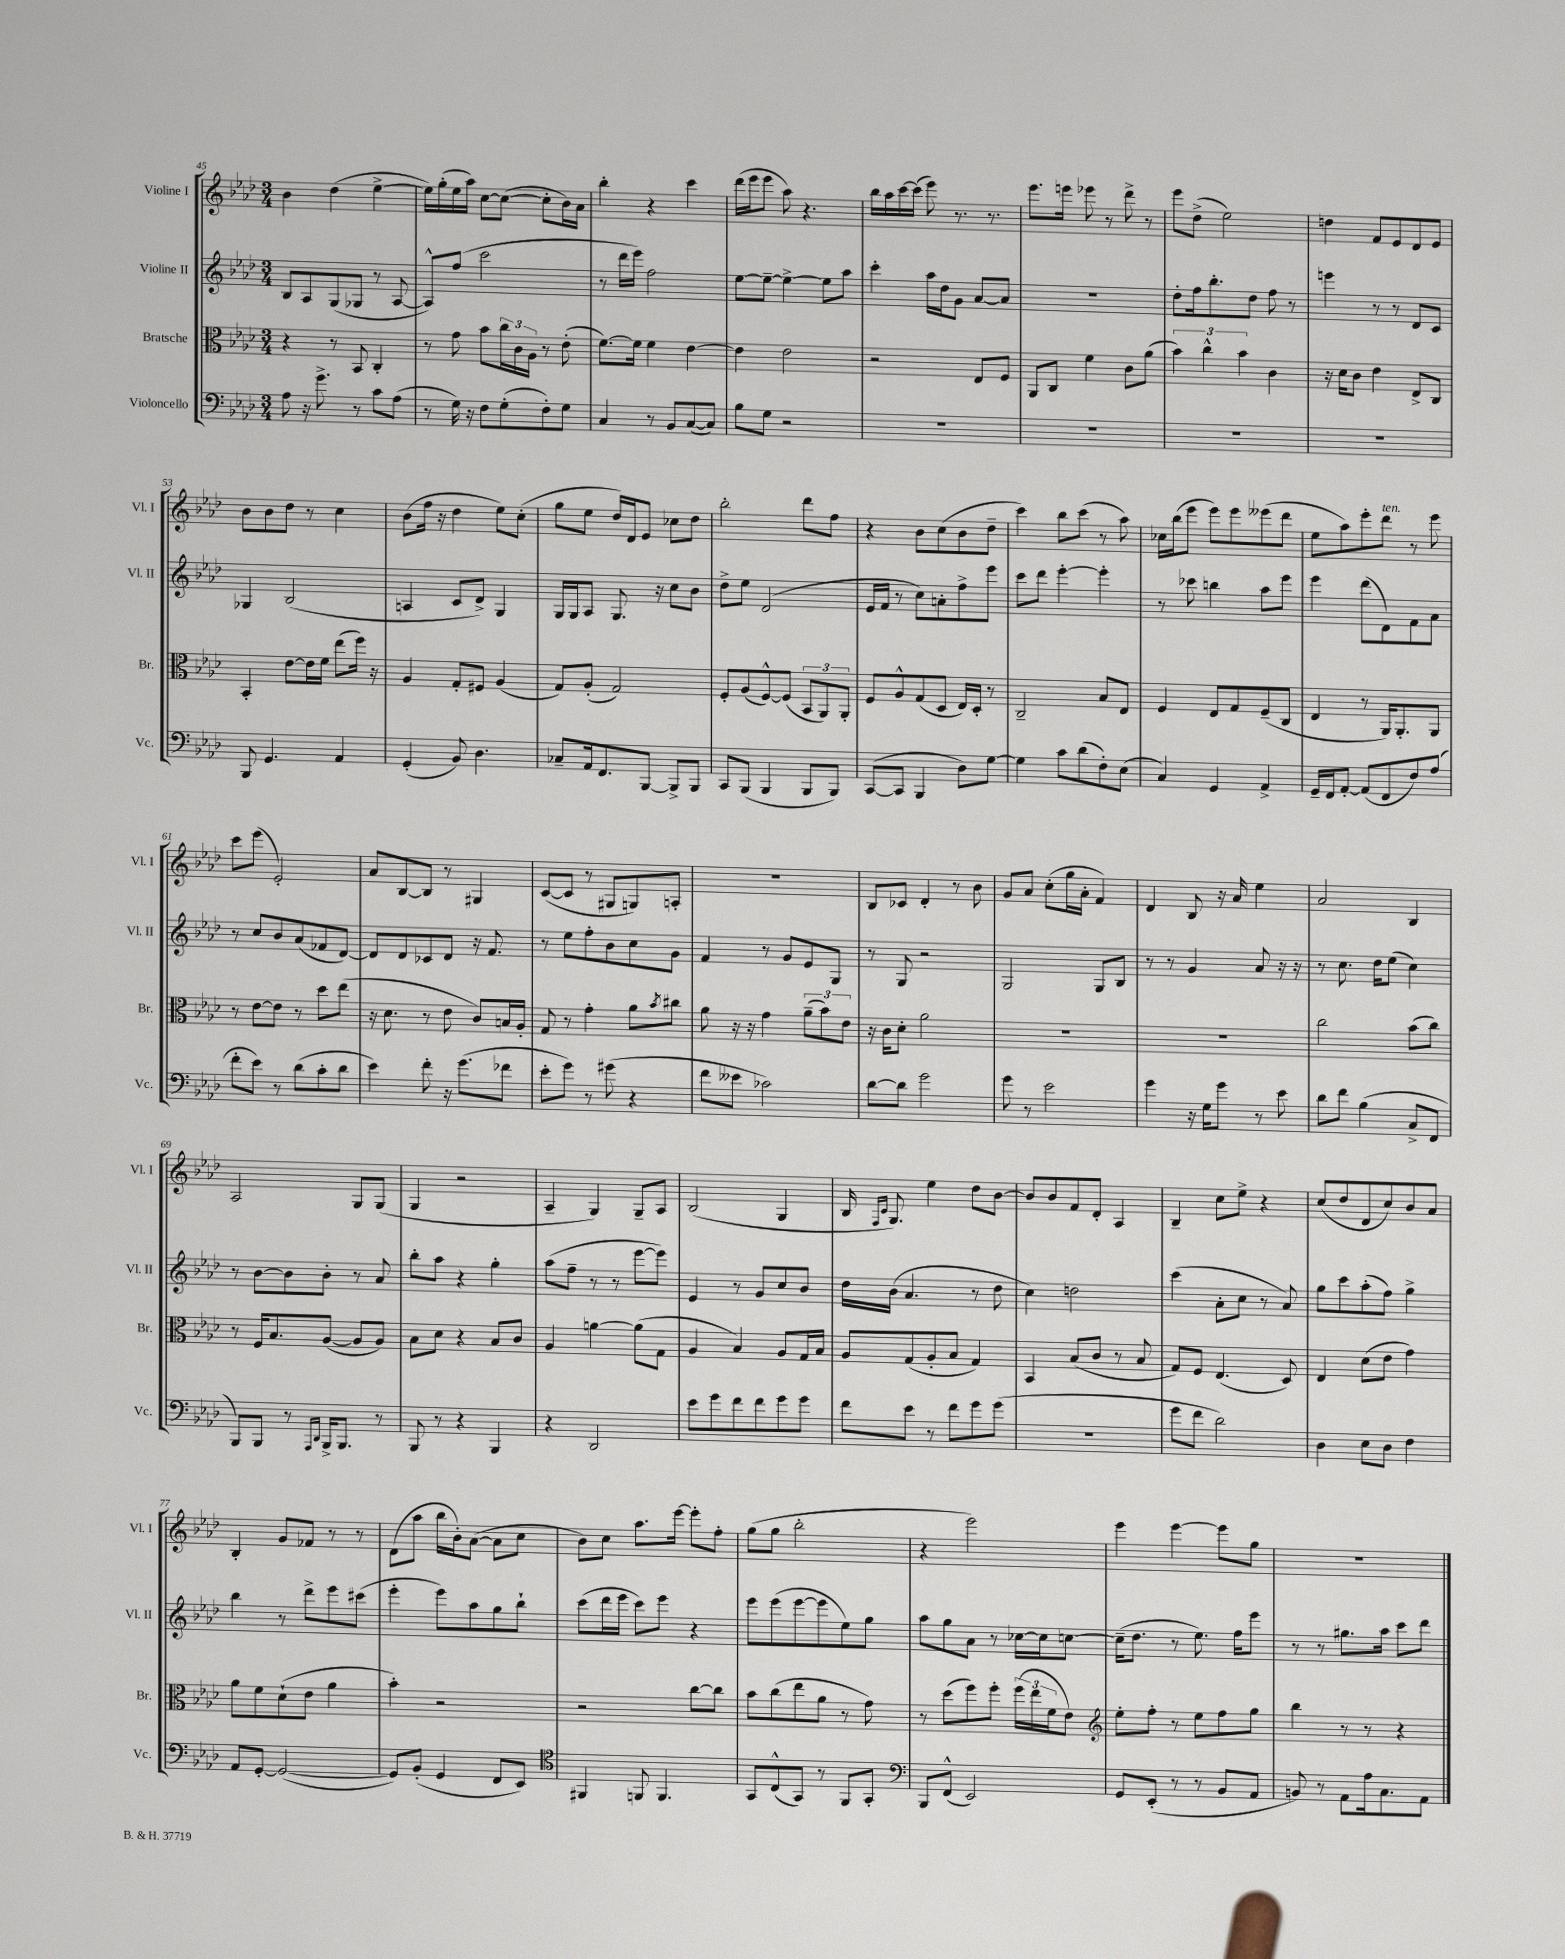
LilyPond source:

<<
\new StaffGroup <<
\new Staff = "s0" \with { instrumentName = "Violine I" shortInstrumentName = "Vl. I" } {
    \clef treble \key aes \major \numericTimeSignature \time 3/4
    bes'4 des''4( ees''4~-> |
    ees''16) g''16-.( ees''16 aes''16) c''8~ c''8~( c''8-. bes'16) aes'16 |
    bes''4-. r4 c'''4 |
    des'''16( ees'''16 ees'''8 aes''8) r4. |
    bes''16 aes''16 c'''16~ c'''16( ees'''8) r8. r8. |
    ees'''8. e'''16 ees'''8 r8 des'''8-> r8 |
    ees'''8 des''8->( ees''2) |
    d''4 f'8 ees'8 des'8 ees'8 |
    bes'8 bes'8 des''8 r8 c''4 |
    bes'8( f''16 r16 des''4 ees''8) c''8-.( |
    g''8 ees''8 des''16) des'16 ees'8 ces''8 des''8 |
    bes''2-. des'''8 f''8 |
    r4 bes'8 c''8( bes'8 des''8-- |
    c'''4) bes''8 c'''8( r8 aes''8) |
    ces''16 bes''16( ees'''8 ees'''8) ees'''8 eeses'''8( des'''8 |
    ees''8 aes''8) ees'''8-. des'''8^\markup { \italic "ten." } r8 ees'''8 |
    c'''8 ees'''8( ees'2-.) |
    aes'8 bes8~ bes8 r8 gis4 |
    c'8~( c'8 r8 gis8 g8) a8-. |
    R2. |
    bes8 ces'8 des'4-. r8 bes'8 |
    g'8 aes'8 c''8-.( g''16 aes'16-. f'4) |
    des'4 bes8 r16 aes'16 ees''4 |
    aes'2 bes4 |
    aes2 g8 g8( |
    g4 r2 |
    aes4-- g4) g8-- aes8 |
    bes2( g4 |
    bes16 \grace { f16 c'16 } g8.) ees''4 des''8 bes'8~ |
    bes'8 bes'8 f'8 des'8-. aes4 |
    bes4-- c''8 ees''8-> r4 |
    c''8( des''8 des'8 c''8) bes'8 aes'8 |
    bes4-. g'8 fes'8 r8 r8 |
    des'8( aes''8 bes''16 bes'16-.) aes'8~( aes'8 c''8 |
    bes'8) c''8 aes''8. ees'''16~ ees'''8-. f''8-. |
    g''8( g''8 bes''2-. |
    r4 ees'''2) |
    ees'''4 ees'''4~ ees'''8 g''8 |
    R2. \bar "|." |
}
\new Staff = "s1" \with { instrumentName = "Violine II" shortInstrumentName = "Vl. II" } {
    \clef treble \key aes \major \numericTimeSignature \time 3/4
    bes8 aes8 g8( ges8 r8 aes8~ |
    aes8-^) f''8( c'''2 |
    r8 des'''16 ees'''16) f''2 |
    ees''8~ ees''8~-- ees''4~-> ees''8 aes''8 |
    c'''4-. aes''16 des''16 g'8 aes'8~ aes'8 |
    R2. |
    des''8-. f''16 bes''8.-. des''8 f''8 r8 |
    e'''4 r8 r8 des'8 c'8 |
    ges4 bes2( |
    a4 c'8 des'8->) g4 |
    g16 g16 aes8 g8. r16 c''8 bes'8 |
    des''8-> ees''8 des'2( |
    ees'16 f'16 r8 c''8) a'8-. f''8-> ees'''8 |
    c'''8 des'''8 ees'''4~-. ees'''4-. |
    r8 ces'''8 b''4 aes''8 ees'''8 |
    ees'''4 des'''8( des'8) f'8 aes'8 |
    r8 c''8 bes'8 aes'8( fes'8 des'8~) |
    des'8 des'8 ces'8 des'8 r16 f'8. |
    r8 ees''8 f''8-. bes'8 c''8 g'8 |
    f'4 r8 g'8 ees'8 g8 |
    r8 g8 r2 |
    g2 g8 bes8 |
    r8 r8 g'4 aes'8 r16 r16 |
    r8 c''8. des''16 ees''8( c''4) |
    r8 bes'8~ bes'8 bes'8-. r8 aes'8 |
    bes''8-. aes''8 r4 g''4-. |
    aes''8( f''8-- r8 r8 ees'''8~ ees'''8) |
    ees'4 r8 g'8 c''8 bes'8 |
    des''16 bes'16( aes'4. r8 des''8 |
    c''4) d''2 |
    c'''4( aes'8-. c''8 r8 aes'8) |
    g''8 c'''8 aes''8-.( f''8) g''4-> |
    bes''4 r8 des'''8-> ees'''8 cis'''8( |
    ees'''4-. ees'''8) aes''8 g''8 bes''8-! |
    c'''8( des'''16 ees'''16 c'''8) ees'''8 r4 |
    ees'''8 ees'''8( ees'''8~ ees'''8 ees''8) g''8 |
    aes''8 g''8 aes'8 r8 ces''16~ ces''16 c''8~ |
    c''16--( des''8. r8 ees''8.) f''16 ees'''8 |
    r8 r8 gis''8. aes''16 c'''8 des'''8 \bar "|." |
}
\new Staff = "s2" \with { instrumentName = "Bratsche" shortInstrumentName = "Br." } {
    \clef alto \key aes \major \numericTimeSignature \time 3/4
    r4 r8 bes,8 c4-. |
    r8 g'8 bes'8 \tuplet 3/2 { c''16 c'16 aes16 } r8 ees'8-.( |
    f'8.~) f'16 f'4 ees'4~ |
    ees'4 ees'2 |
    r2 ees8 f8 |
    aes,8 c8 f'4 c'8 aes'8( |
    \tuplet 3/2 { bes'4) c''4-^ bes'4 } c'4 |
    r16 des'16 c'8 ees'4 ees8-> c8 |
    bes,4-. ees'8~ ees'16 f'16 ees''8( f''16) r16 |
    aes4 g8-. fis8 aes4( |
    g8) aes8-.( g2) |
    f8-. aes8( f8~-^) f8( \tuplet 3/2 { bes,8 aes,8) aes,8-. } |
    f8 aes8-^ g8( des8 ees16) des16-. r8 |
    c2-- bes8 ees8 |
    f4 ees8 g8 f8--( c8 |
    ees4 r8 aes,16) aes,8.-. aes,8 |
    r8 ees'8~ ees'8 r8 des''8 ees''8( |
    r16 des'8. r8 ees'8 c'8) b16 aes16-. |
    g8 r8 g'4-. aes'8 \acciaccatura { bes'8 } cis''8 |
    aes'8 r16 r16 g'4 \tuplet 3/2 { aes'8--( bes'8) ees'8 } |
    r16 c'16 des'8-. aes'2 |
    R2. |
    R2. |
    c''2 bes'8( c''8) |
    r8 f16 bes8. aes8~( aes8 aes8) |
    bes8 des'8 r4 bes8 c'8 |
    aes4 a'4~ a'8( g8 |
    aes4 bes4) aes8 g16 bes16 |
    aes8 g8( aes8-. bes8 g4) |
    bes,4 bes8( c'8 r8 bes8 |
    g8) f8 ees4.( des8) |
    ees4 des'8( ees'8 g'4) |
    aes'8 f'8 des'8-!( ees'8 aes'4 |
    bes'4-.) r2 |
    r2 c''8~ c''8 |
    bes'8 c''8( ees''8 aes'8 r8 g'8) |
    r8 des''8( f''8) f''8-. \tuplet 3/2 { f''16( ees''16 f'16 } ees'8) |
    \clef treble ees''8-. f''8-. r8 ees''8 f''8 g''8 |
    bes''4 r8 r8 r4 \bar "|." |
}
\new Staff = "s3" \with { instrumentName = "Violoncello" shortInstrumentName = "Vc." } {
    \clef bass \key aes \major \numericTimeSignature \time 3/4
    aes8 r16 g'8.-> r8 c'8 aes8( |
    r8 g16) r16 f8 g8-.( f8-.) g8 |
    c4 r8 bes,8 c8~( c8) |
    bes8 g8 r2 |
    R2. |
    R2. |
    R2. |
    R2. |
    bes,,8 g,4. aes,4 |
    g,4-.( bes,8) des4. |
    ces8-- aes,16 f,8. bes,,8~ bes,,8-> bes,,8 |
    c,8 bes,,8( bes,,4 bes,,8 bes,,8) |
    c,8~( c,8 bes,,4 des8) g8~ |
    g4 c'8 des'8( f8-.) ees8( |
    c4) g,4 aes,4-> |
    g,16-- f,16 aes,8~-. aes,8( f,8 f8) aes8( |
    f'8-. ees'8) r8 des'8( c'8-. des'8 |
    ees'4) f'8-. r16 g'8.( fes'8 |
    ees'8-. g'8) r8 gis'8( r4 |
    f'8 eeses'8 ces'2) |
    des'8~ des'8 g'2 |
    g'8 r8 ees'2 |
    g'4 r16 g16 g'8 r8 ees'8 |
    des'8 f'8 bes4( c8-> f,8 |
    bes,,8) bes,,8 r8 \grace { aes,,16 des,16 } bes,,16-> bes,,8. r8 |
    bes,,8 r8 r4 bes,,4 |
    r4 des,2 |
    ees'8 g'8 f'8 f'8 g'8 g'8 |
    f'8 ees'8 r8 f'8 g'8 g'8( |
    R2. |
    g'8 f'8 des'2) |
    des4 ees8 des8 f4 |
    aes,8 g,8~-. g,2~( |
    g,8) bes,8-.( g,4 f,8 ees,8) |
    \clef tenor fis,4 f,8 f,4. |
    g,8 c8-^( g,8) r8 f,8 g,8-. |
    \clef bass bes,,8 f,8-^( ees,2) |
    g,8 ees,8-.( r8 r8 bes,8 aes,8 |
    b,8) r8 aes,8 aes16 c8. aes,8 \bar "|." |
}
>>
>>
\layout { \context { \Score currentBarNumber = #45 } }
